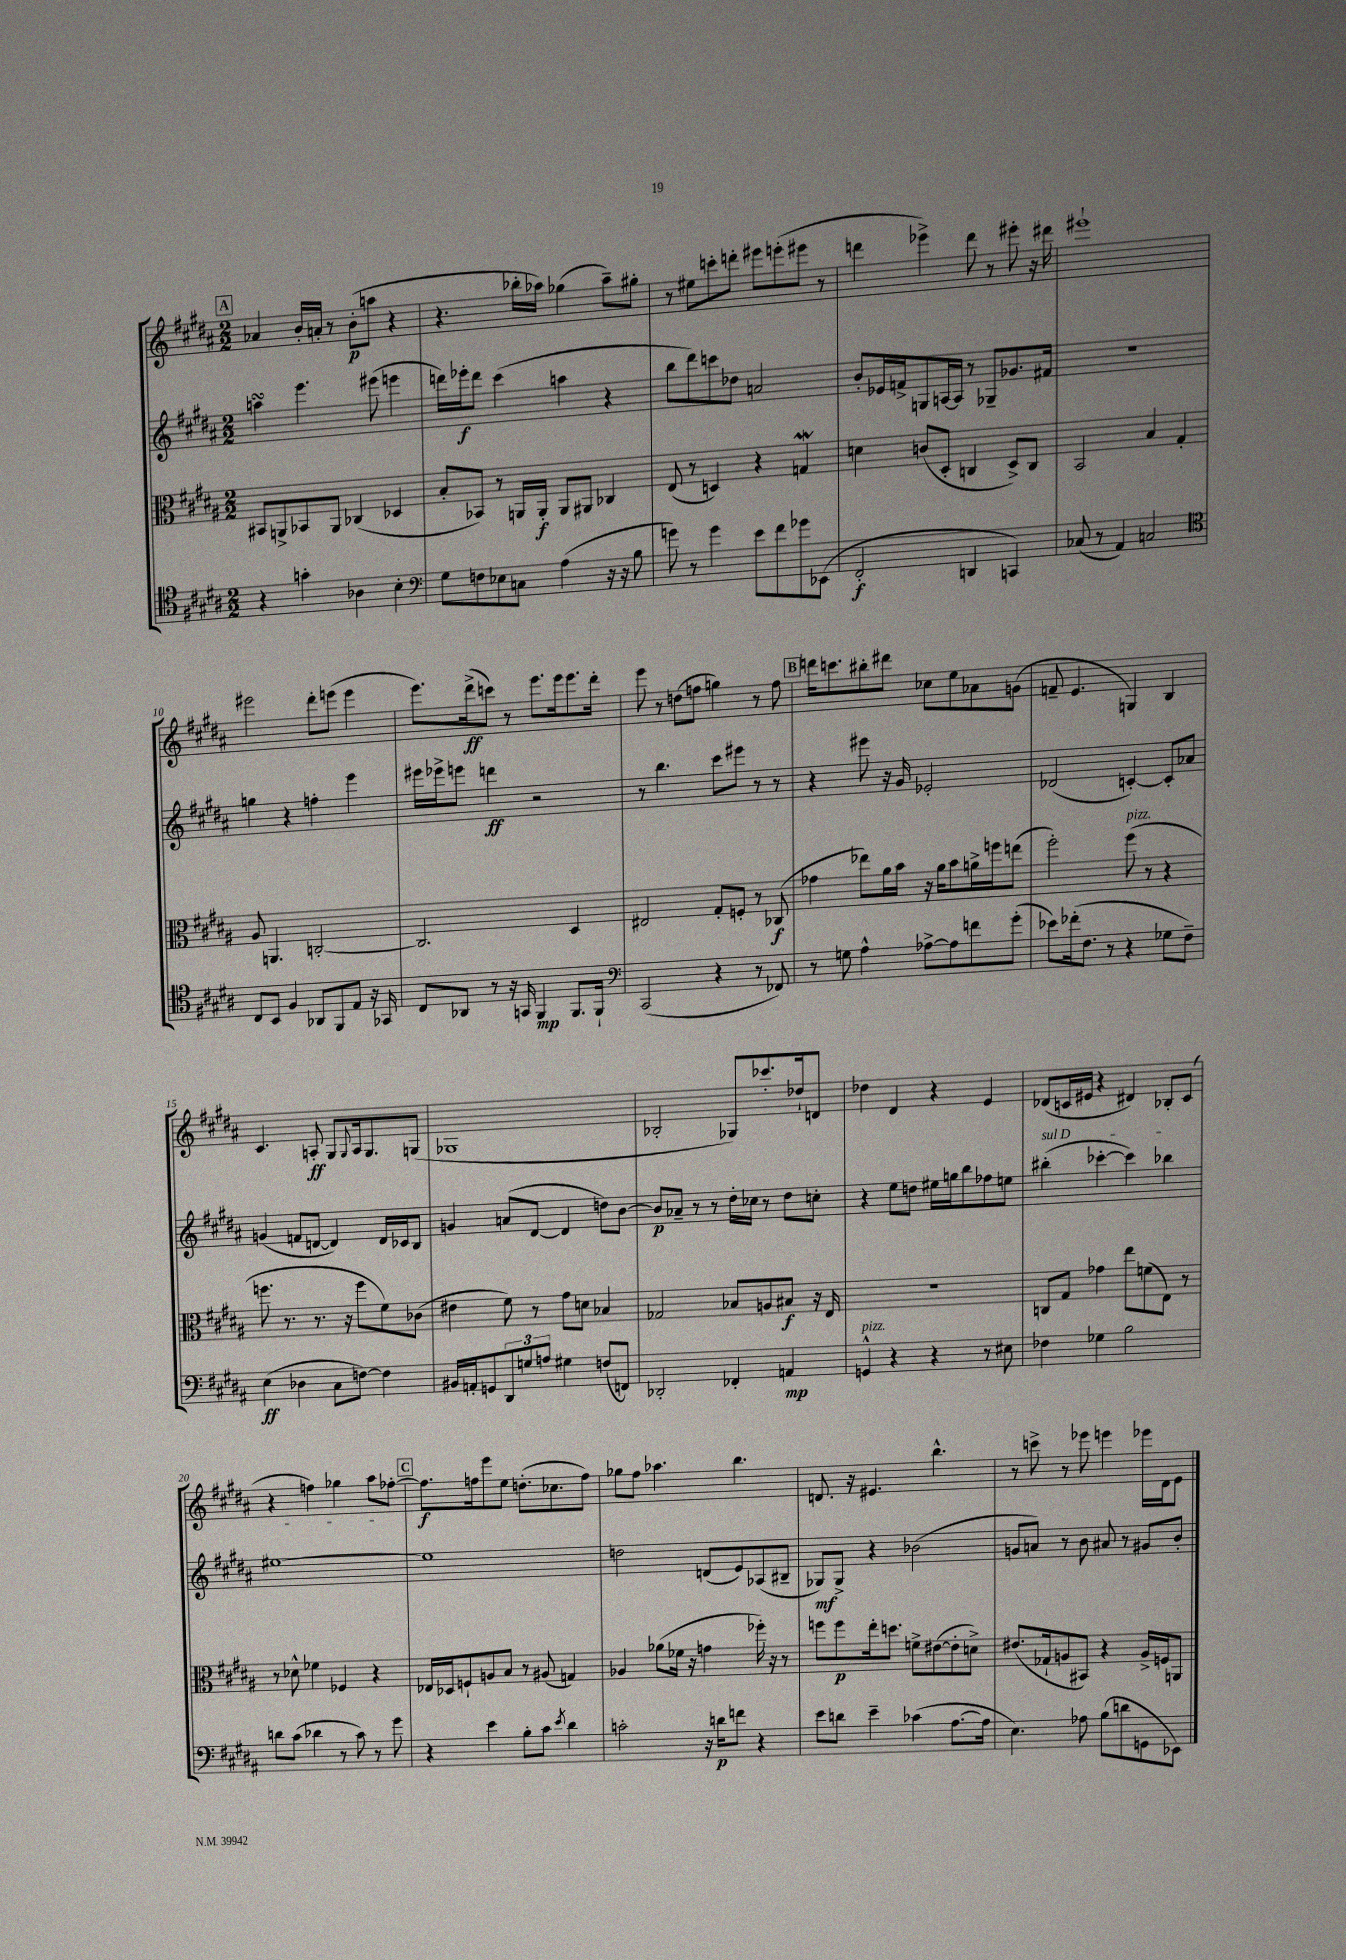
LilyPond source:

<<
\new StaffGroup <<
\new Staff = "s0" {
    \clef treble \key b \major \numericTimeSignature \time 2/2
    \mark \markup { \box "A" } aes'4 b'16-. a'16-. r8 b'8-.\p( a''8 r4 |
    r4. bes''16-. aes''16) ges''4( aes''8--) gis''8-. |
    r8 eis''8 c'''8-. d'''8-. eis'''8 e'''8-.( eis'''8 r8 |
    d'''4 ees'''4->) d'''8 r8 eis'''8-. r16 dis'''16 |
    eis'''1-! |
    eis'''2 dis'''8-. e'''8( e'''4 |
    e'''8.) dis'''16->\ff( c'''8) r8 e'''8. e'''16 e'''8. dis'''16-. |
    e'''8 r8 d''8( f''8 g''4) r8 f''8 |
    \mark \markup { \box "B" } d'''16 c'''8. bis''8-. dis'''8 ces''8 e''8 aes'8 g'8( |
    f'8-- e'4. g4) b4 |
    cis'4. a8-.\ff gis8 \appoggiatura { gis8 } a16 gis8. g8( |
    ges1 |
    bes2-. ges8) ces'''8.-. des''16-! d'8 |
    des''4 dis'4 r4 e'4 |
    des'8( c'16 eis'16 r4 dis'4) bes8-. c'8( |
    r4 f''4) ges''4 ais''8 fes''8~-. |
    \mark \markup { \box "C" } fes''8.\f f''16 e'''8 e''8 d''8.-.( ces''8. f''8) |
    ges''8 fis''8 aes''4. b''4. |
    d'8. r16 eis'4. b''4.-^ |
    r8 c'''8-> r8 ees'''8 e'''4 ees'''16 dis'16 e'8 \bar "|." |
}
\new Staff = "s1" {
    \clef treble \key b \major \numericTimeSignature \time 2/2
    \mark \markup { \box "A" } a''4\turn e'''4. eis'''8( e'''4 |
    d'''16) ees'''16-.\f d'''8 cis'''4( a''4 r4 |
    b''8 dis'''8) c'''8 des''8 a'2 |
    b'8-. ees'16 f'16-> g8 a16~ a16 r8 ges8-- ges'8. fis'16 |
    R1 |
    g''4 r4 f''4-. e'''4 |
    eis'''16 ees'''16-> e'''8 d'''4\ff r2 |
    r8 b''4. cis'''8 eis'''8 r8 r8 |
    \mark \markup { \box "B" } r4 eis'''8 r16 gis'16 ees'2-. |
    des'2( c'4~-.) c'8-. aes'8 |
    g'4( f'8 d'8~ d'4) d'16 ces'16 b8 |
    g'4 a'8( dis'8~ dis'4 d''8) b'8~ |
    b'8\p aes'8-- r8 r8 dis''16-. ces''16 r8 dis''8 c''8-. |
    r4 e''8 d''8 eis''16 g''16 b''8 fes''8 e''8 |
    \once \override TextSpanner.bound-details.left.text = \markup { \italic "sul D" } bis''4-.\startTextSpan( ces'''4~-. ces'''4) bes''4 |
    eis''1~\stopTextSpan |
    \mark \markup { \box "C" } eis''1 |
    d''2 d'8( e'8) aes8( bis8-- |
    ges8\mf) ges8-> r4 bes'2( |
    g'8 a'8) r8 b'8 ais'8 r8 gis'8 b'8-. \bar "|." |
}
\new Staff = "s2" {
    \clef alto \key b \major \numericTimeSignature \time 2/2
    \mark \markup { \box "A" } bis,8 a,8-> bes,8 a,8 ces4( des4 |
    b8-. bes,8) r8 a,16 a,16-.\f a,8 ais,8 ces4 |
    e8( r8 d4) r4 g4\mordent |
    d'4 c'8( dis8-. c4 dis8->) c8 |
    b,2 b4 gis4-. |
    ais8 a,4. c2~-. |
    c2. dis4 |
    eis2 gis8-. f8-. r8 ces8\f( |
    \mark \markup { \box "B" } ges'4 ees''8) ais'16 b'16 r16 ais'16 b'8 a'16-> f''16 e''8( |
    fis''2-.) fis''8^\markup { \italic "pizz." }( r8 r4 |
    f''8. r8. r8. r16 f''8 fis'8) ces'8( |
    eis'4 fis'8) r8 gis'8 d'8 bes4 |
    ges2 bes8 a8 bis8\f r16 e16 |
    r1 |
    c8 gis8 ges'4 e''8 f'8( e8) r8 |
    r8 des'8-^ fes'4 fes4 r4 |
    \mark \markup { \box "C" } ees16 des16 f8-! a8 b8 r8 ais8( g4) |
    aes4 aes'8( fes'16 r16 g'4 fes''16-.) r16 r8 |
    f''8 f''8\p e''16-. d''8. f'8-> eis'8~( eis'8-. d'8->) |
    eis'8.( ges16-! a8 bis,8) r4 a16-> f16 a,8 \bar "|." |
}
\new Staff = "s3" {
    \clef tenor \key b \major \numericTimeSignature \time 2/2
    \mark \markup { \box "A" } r4 g'4-. aes4 b4-. |
    \clef bass gis8 f8 ees8 c8 ais4( r16 r16 b8 |
    g'8) r8 g'4 e'8 fis'8 ges'8 ees,8( |
    fis,2-.\f d,4 c,4) |
    ces8( r8 ais,4) c2 |
    \clef tenor cis8 b,8 fis4 aes,8 fis,8 e8 r16 ges,16 |
    cis8 aes,8 r8 r16 g,16 fis,4\mp fis,8. fis,16-! |
    \clef bass cis,2( r4 r8 fes,8) |
    \mark \markup { \box "B" } r8 g8 ais4-^ aes8~-> aes8 f'8 gis'8-.( |
    ees'8) fes'16-.( fis8. r8 r4 ges8 fis8--) |
    e4\ff( des4 cis8 f8~) f4 |
    bis,16 a,16-. g,8 \tuplet 3/2 { dis,8 g8 a8 } gis4 f8( f,8) |
    des,2-. fes,4-. a,4\mp |
    g,4-^^\markup { \italic "pizz." } r4 r4 r8 eis8 |
    fes4 ges4 b2 |
    d'8 cis'8( des'4 r8 cis'8) r8 gis'8 |
    \mark \markup { \box "C" } r4 e'4 b8-. cis'8 \acciaccatura { e'8 } dis'4 |
    c'2-. r16 d'16\p f'8 r4 |
    e'8 d'8 e'4-- ces'4( ais8.~ ais16 |
    e4.) aes8 b8( d'8 g,8 ees,8) \bar "|." |
}
>>
>>
\layout { \context { \Score currentBarNumber = #5 } }
